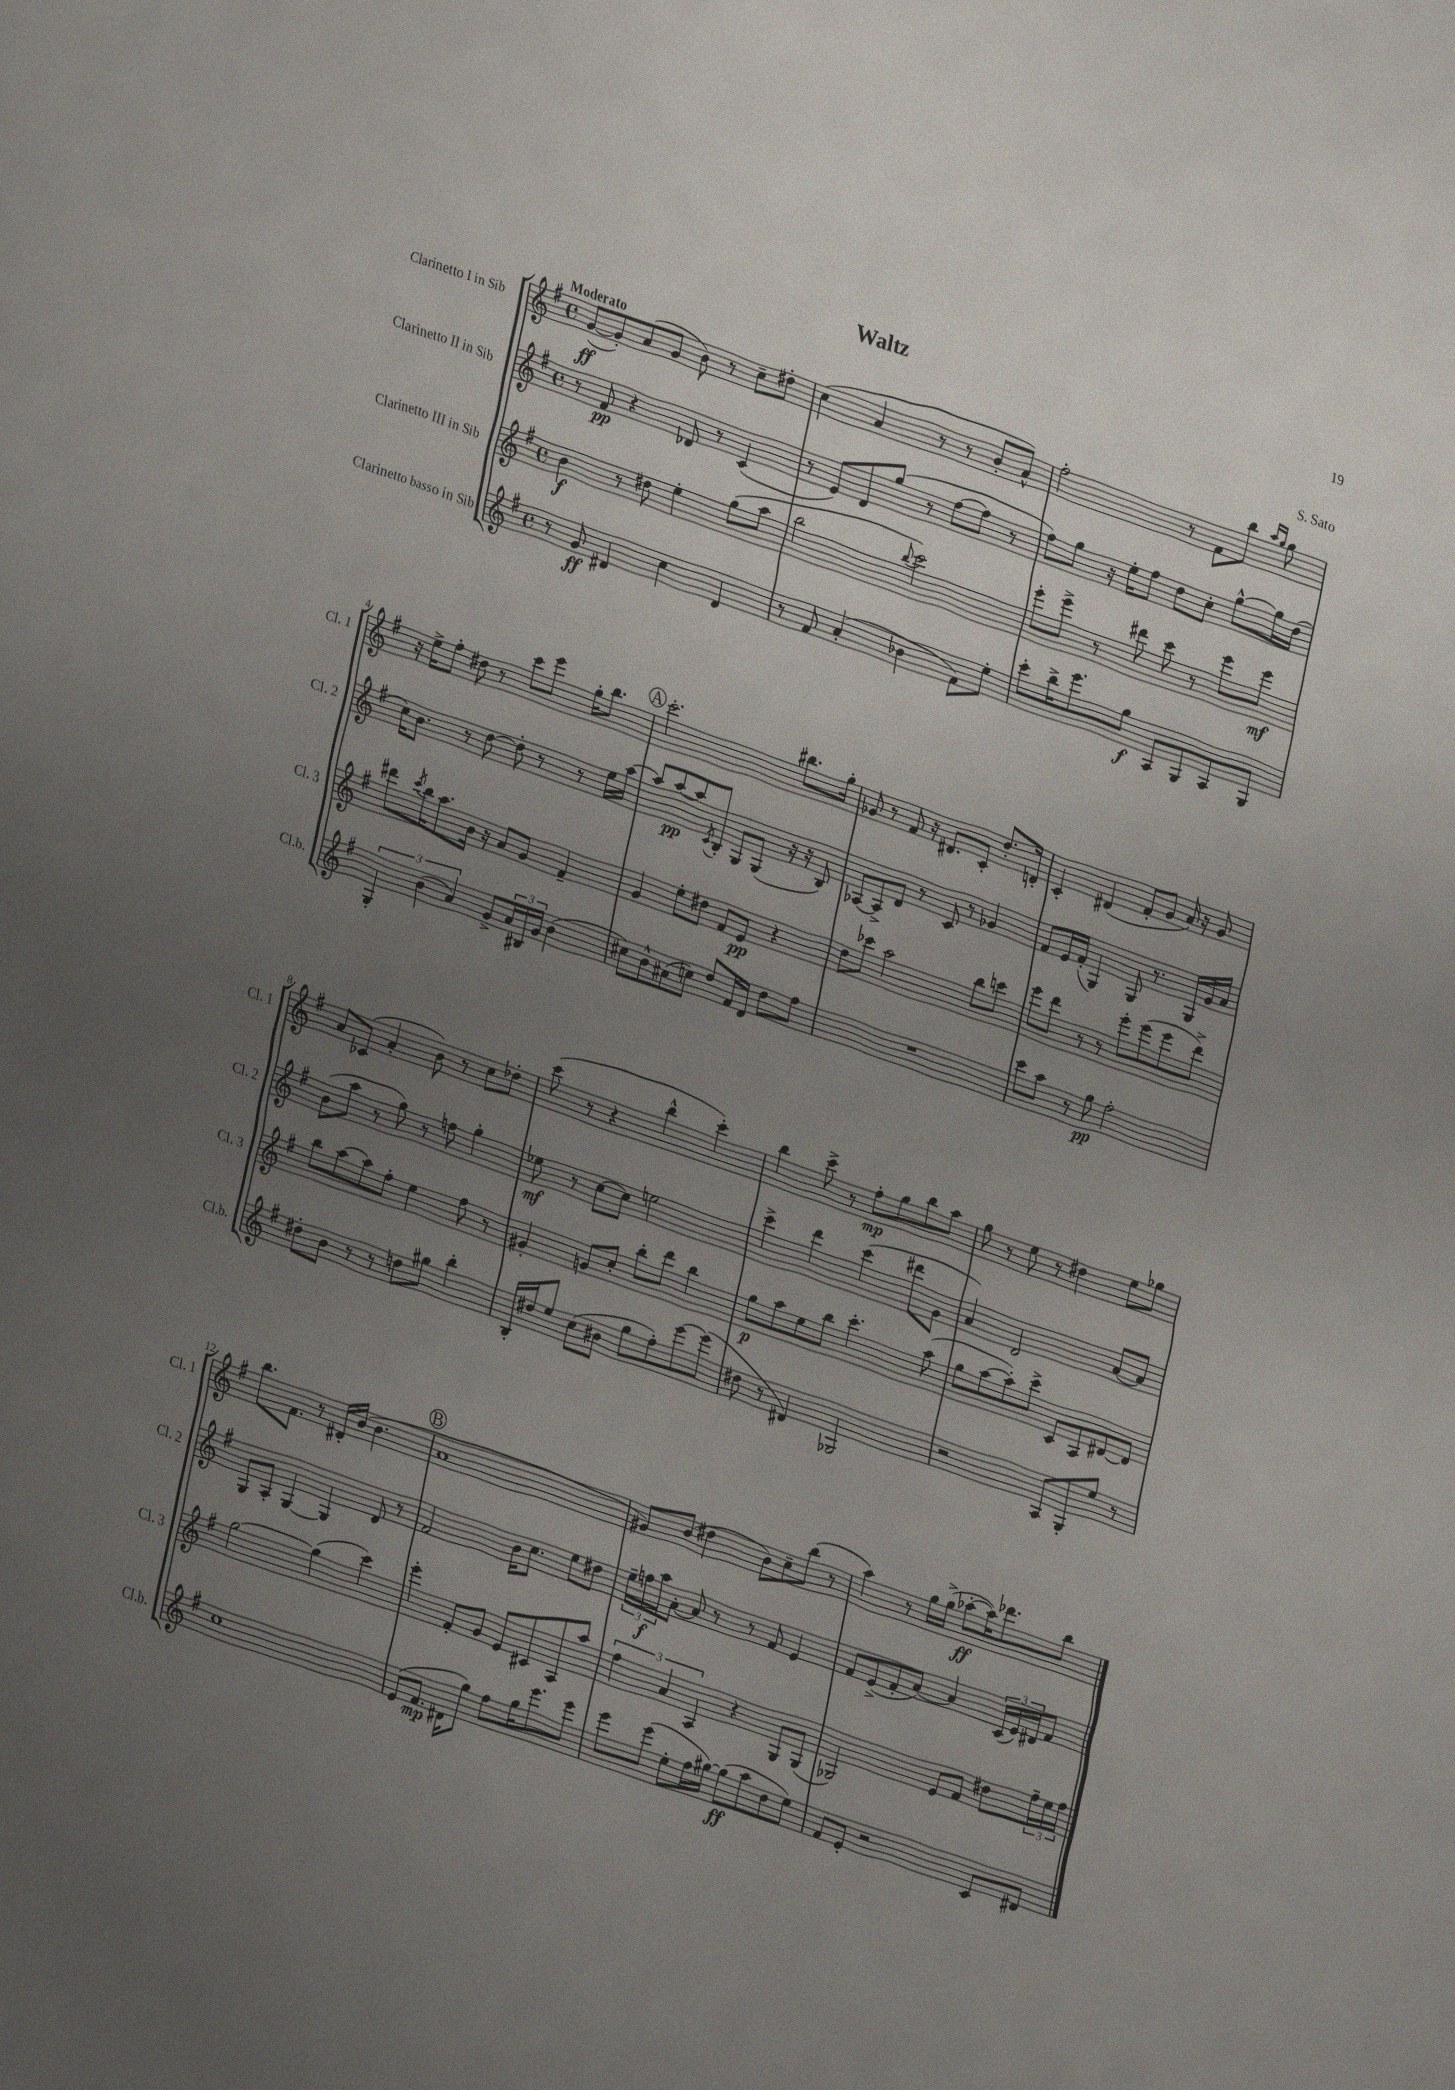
\header { title = "Waltz" composer = "S. Sato" }
<<
\new StaffGroup <<
\new Staff = "s0" \with { instrumentName = "Clarinetto I in Sib" shortInstrumentName = "Cl. 1" } {
    \clef treble \key g \major \defaultTimeSignature \time 4/4 \tempo "Moderato"
    g'8~\ff( g'8-.) a'8( g'8 b'8) r8 c''8-- dis''8-. |
    c''4( a'4 r8 r8 b'8-. a'8-^) |
    fis''2-. r8 fis'8 b''8 \grace { a''16 g''16 } g''8 |
    r16 e''16-> fis''8-. dis''8 r8 c'''8 e'''8 g''16-. b''8. |
    \mark \markup { \circle "A" } c'''2.-. bis''8. g''16-. |
    ges'8 r8 fis'8 r16 dis'8. c'8-. d''8.-. d'16-. |
    c'4-. dis'4( fis'8-. g'8 a'16) r16 g'8 |
    a'8 ces'8( a'4-. b'8) r8 c''8 des''8-. |
    c'''8( r8 r4 b''4-^ c'''4-.) |
    b''4 c'''8-> r8 fis''8-.\mp g''8 b''8 a''8 |
    g''8 r8 e''8 r8 dis''4 e''8 ges''8 |
    b''8. fis'8. r8 dis'16-. b'16( b'4. |
    \mark \markup { \circle "B" } a'1 |
    gis'8) b'8( dis''4 b'8) c''8-- b''8( r8 |
    a''4) r8 g''16 g''16->( aes''8~-.\ff aes''16) des'''8. b''8 \bar "|." |
}
\new Staff = "s1" \with { instrumentName = "Clarinetto II in Sib" shortInstrumentName = "Cl. 2" } {
    \clef treble \key g \major \defaultTimeSignature \time 4/4
    r8 fis'8\pp r4 des'8 r8 c'4( |
    r8 e'8) d'8 g''8( r8 fis''8~ fis''8 r8 |
    fis''8) g''8 r16 e''16-. fis''8 d''8 c''8-. g''8~-^ g''16 d''16( |
    c''16) b'8. r8 d''8~ d''8-. r8 r8 e''16 a''16~ |
    \mark \markup { \circle "A" } a''8 a''8~\pp a''8 \acciaccatura { c'8 } b8-. g8 g8( r16 r16 b8) |
    aes8~ aes8-> d'8 r8 c'8 r8 ges'4 |
    fis'8 e'16 fis'16-.( g4) g8 r8. g16 g'16 a'16 |
    b'8( a''8 r8 g''8) r8 f''8 g''4-. |
    ees''8\mf r8 c''8~ c''8 e''2 |
    c'''4-> d'''4 c'''4( dis'''8 g'8 |
    a'4) d'2 a'8~ a'8 |
    g8 a8-. g4~ g4 d'8 r8 |
    \mark \markup { \circle "B" } fis'2 b'16 c''8. e''8 dis''8 |
    \tuplet 3/2 { e''16-- f''16\f a''16 } a'8~-. a'8 r8 r8 fis'8 e'4 |
    fis'8 e'8->( fis'8-. a'8~) a'4 \tuplet 3/2 { c'16( e'16) dis'16 } fis'8 \bar "|." |
}
\new Staff = "s2" \with { instrumentName = "Clarinetto III in Sib" shortInstrumentName = "Cl. 3" } {
    \clef treble \key g \major \defaultTimeSignature \time 4/4
    b'4\f r8 dis''8 e''4-. g''8( a''8 |
    b''2 \appoggiatura { b''8 } c'''2) |
    e'''8-. e'''8-> r8 dis'''8 c'''8 r8 e'''8 e'''8\mf |
    dis'''8 \acciaccatura { c'''8 } b''16 a''8. b'16 r16 a'8 g'8 fis'4-- |
    \mark \markup { \circle "A" } g'4 e''8-. dis''8 fis'8 e'8\pp r4 |
    d''8 ces'''8 a''2 b''8 c'''8 |
    e'''8 d'''8 r8 r8 e'''8-. e'''8( e'''8 d'''8->) |
    b''8 a''8~ a''8 fis''8-. e''4 fis''8 r8 |
    gis'4-. g'8 c''8-. b''8-. d'''8 b''4 |
    g''8\p a''8 e''8 b''8 c'''4.-. a''8( |
    g''8 a''8~ a''8-.) c'''8-> c'8 a8 dis'8~ dis'8 |
    g''2~ g''4( c'''4) |
    \mark \markup { \circle "B" } e'''4-. fis'8-. g'8 e'8 cis'8 a8 a''8 |
    \tuplet 3/2 { fis''4 a'4 a4 } r4 g8 g8( |
    ges2) e'8 fis'8 dis''8 \tuplet 3/2 { fis''16-- e''16 fis''16 } \bar "|." |
}
\new Staff = "s3" \with { instrumentName = "Clarinetto basso in Sib" shortInstrumentName = "Cl.b." } {
    \clef treble \key g \major \defaultTimeSignature \time 4/4
    r8 g'8\ff dis'4 c''4 dis'4 |
    r8 fis'8 a'4-.( bes'4 fis'8) e''8-. |
    c'''8-. b''16-> e'''8. g''8\f a8 g8 a8 g8 |
    \tuplet 3/2 { g4-. b'4( a'4) } g'8-> \tuplet 3/2 { a'16 bis16 g'16 } b'4( |
    \mark \markup { \circle "A" } cis''8) b'8-^ ais'8( c''8) d''8 fis'16 d'16 d''8 fis''8 |
    R1 |
    c'''8 a''8 r8 g''8\pp fis''2-. |
    dis''8-. b'8 r8 r8 d''8 gis''8 b''4-. |
    b16-. dis''16 e''8 c''8( bis'8 g''8 fis''8-.) e'''8~ e'''8( |
    dis''8 r8 dis'4) ges2 |
    r2 a8 g8-. e''8 r8 |
    c''1 |
    \mark \markup { \circle "B" } e'8( fis'8.\mp dis'16 g''8) fis''8 g''16 e'''8. e'''8 |
    e'''8 e'''8( e''8-. fis''16 gis''16~) gis''8\ff( a''8 d''8 e''8) |
    fis'8 e'8-. r2 c'8 dis'8 \bar "|." |
}
>>
>>
